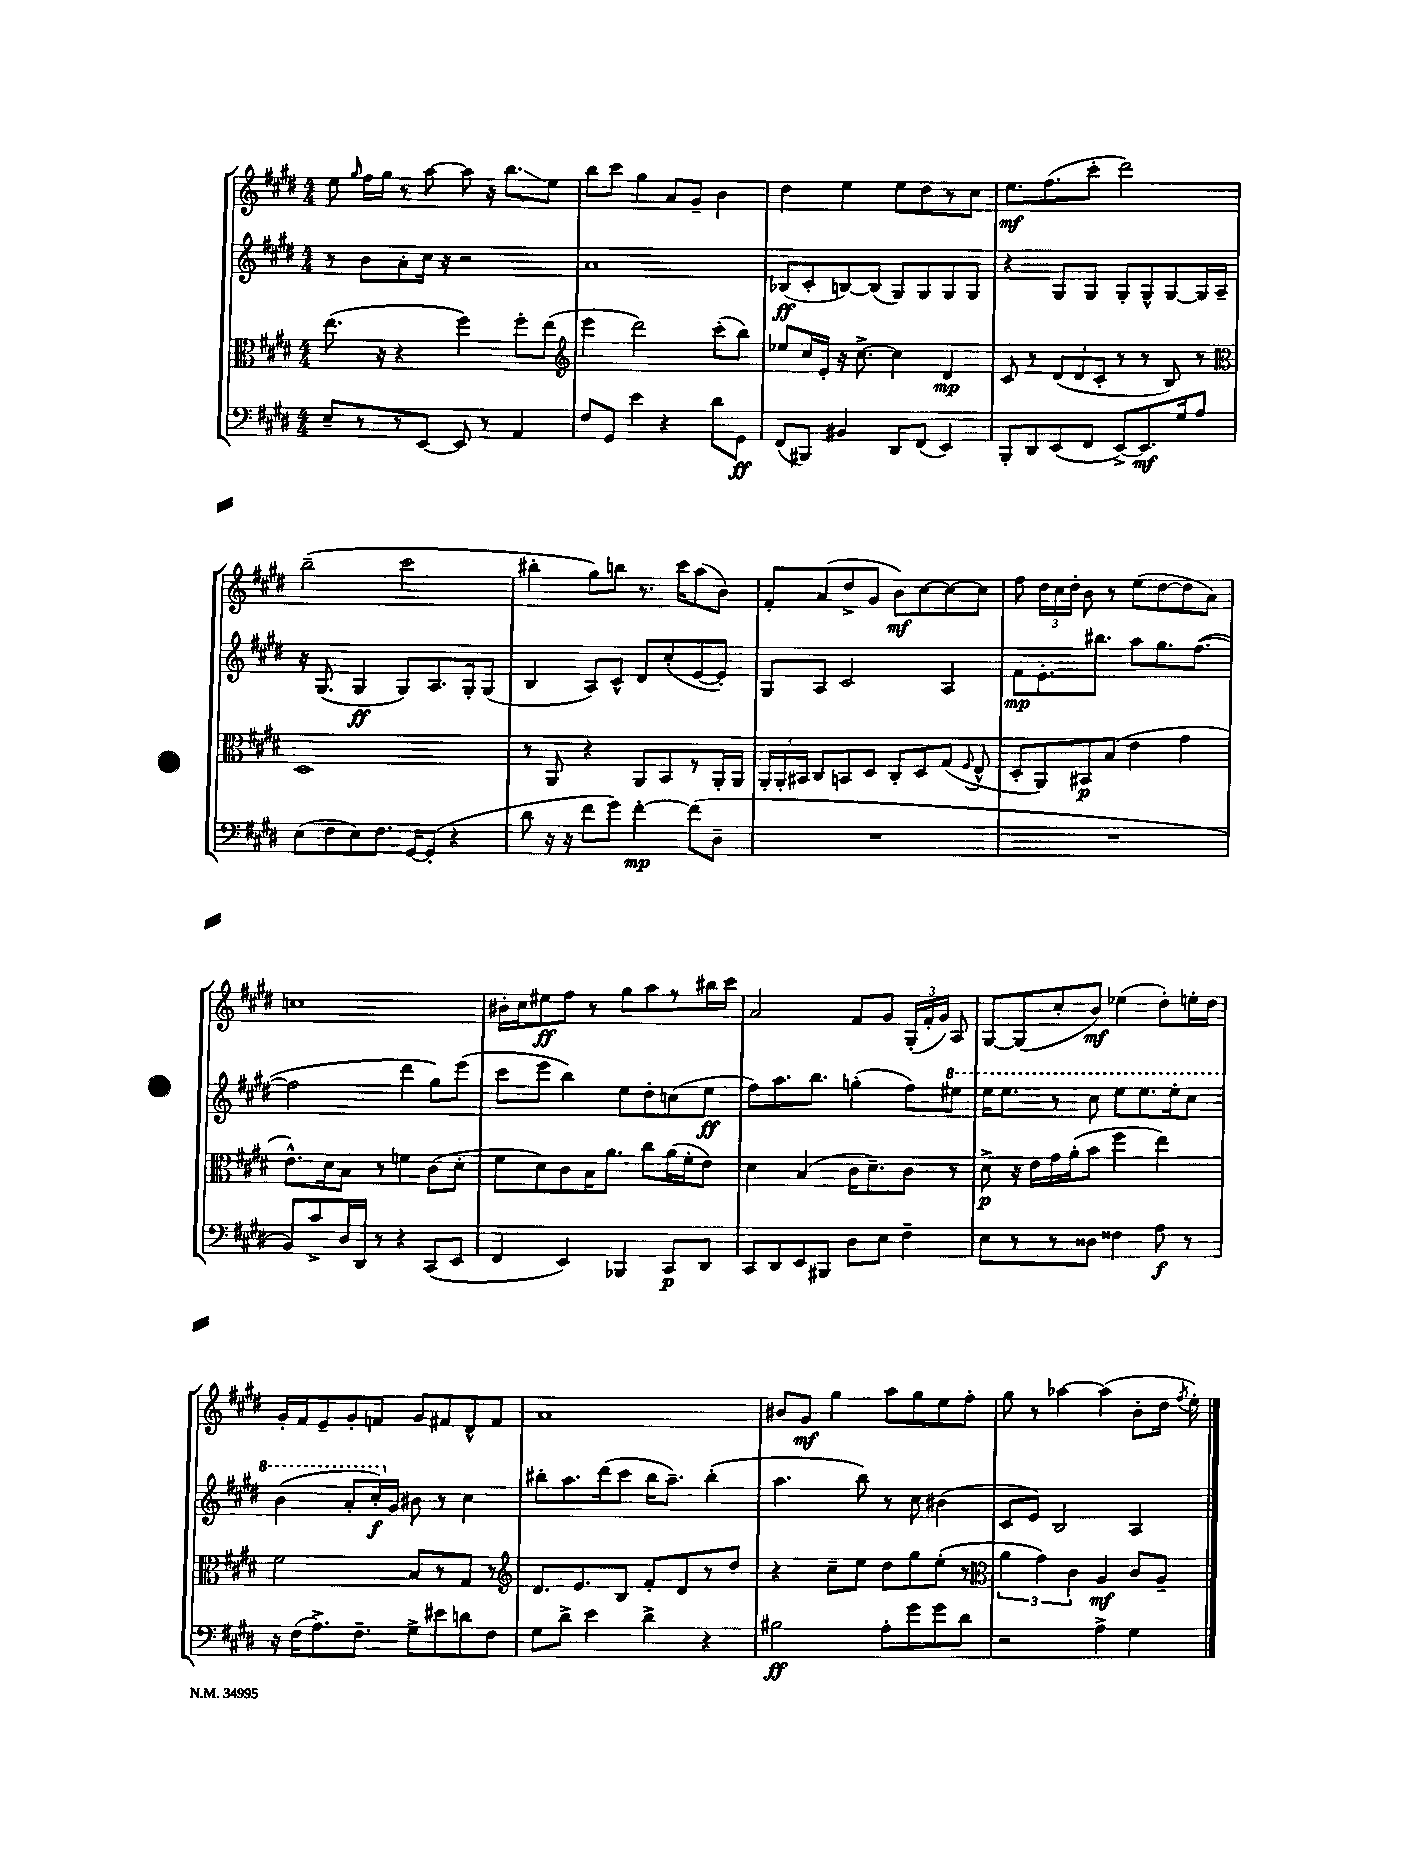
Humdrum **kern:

**kern	**kern	**kern	**kern
*staff4	*staff3	*staff2	*staff1
*clefF4	*clefC3	*clefG2	*clefG2
*k[f#c#g#d#]	*k[f#c#g#d#]	*k[f#c#g#d#]	*k[f#c#g#d#]
*M4/4	*M4/4	*M4/4	*M4/4
8E~	(8.ee	8r	8ee
.	.	.	16qqgg#
8r	.	8b	16ff#
.	16r	.	16gg#
8r	4r	8a'	8r
[8EE	.	16cc#	[8aa
.	.	16r	.
8EE]	4ff#)	2r	8aa]
8r	.	.	16r
.	.	.	8.bb
4AA	8ff#'	.	.
.	(8ee	.	8ee
=	=	=	=
*	*clefG2	*	*
8F#	4eee	1a	8bb
8GG#	.	.	8ccc#
4e	2ddd#)	.	4gg#
4r	.	.	8a
.	.	.	8g#~
8d#	(8ccc#'	.	4b
8GG#	8bb)	.	.
=	=	=	=
(8FF#	8ee-	(8B-	4dd#
8BBB#)	16cc#	8c#'	.
.	16e'	.	.
4BB#	16r	[8B)	4ee
.	[8.cc#^	.	.
.	.	(8B]	.
8DD#	4cc#]	8G#)	8ee
(8FF#	.	8G#	8dd#
4EE)	4d#	8G#	8r
.	.	8G#	8cc#
=	=	=	=
8BBB'	8c#	4r	8.ee
8DD#	8r	.	.
.	.	.	(8.ff#
(8EE	(12d#	8G#	.
.	12d#	.	.
8FF#	.	8G#	8ccc#'
.	12c#'	.	.
[8EE^)	8r	8G#'	2ddd#)
8.EE]	8r	8G#^^	.
.	8B)	[8G#	.
16G#	.	.	.
8A	8r	16G#]	.
.	.	16A~	.
=	=	=	=
*	*clefC3	*	*
(8E	1D#	16r	(2bb~
.	.	(8.G#	.
8F#	.	.	.
8E)	.	4G#	.
8.F#	.	.	.
.	.	8G#)	2ccc#
[16GG#	.	.	.
(8GG#']	.	8.A	.
4r	.	.	.
.	.	16G#'	.
.	.	(8G#	.
=	=	=	=
8d#	8r	4B	4bb#'
16r	8AA	.	.
16r	.	.	.
8f#	4r	8A)	8gg#)
8g#)	.	8c#^^	8bb
[4f#'	8AA	8d#	8.r
.	8BB	(8cc#'	.
.	.	.	16ccc#
(8f#]	8r	[8e	(8aa
8D#~	16AA'	8e'])	8b)
.	16AA	.	.
=	=	=	=
1r	24AA'	8G#	8f#'
.	24AA'	.	.
.	24BB#	.	.
.	8C#	8A	(8a
.	8BB	2c#	8dd#^
.	8D#	.	8g#
.	8C#'	.	8b)
.	8D#	.	[8cc#
.	(8G#	4A	8cc#_
.	8qqF#	.	.
.	8E^^	.	8cc#]
=	=	=	=
1r	8D#'	8f#	8ff#
.	8AA)	8.e'	24dd#
.	.	.	24cc#
.	.	.	24dd#'
.	8BB#	.	8b
.	.	8.bb#	.
.	(8B	.	8r
.	4e	8aa	(8ee
.	.	8.gg#	[8dd#
.	4g#	.	8dd#]
.	.	([8.ff#	.
.	.	.	8a)
=	=	=	=
8BB)	8.e^^)	2ff#]	1cc
8c#^	.	.	.
.	16d#	.	.
16D#	8B	.	.
16DD#	.	.	.
8r	8r	.	.
4r	4f	4ddd#	.
(8CC#	(8c#	8gg#)	.
8EE	8d#'	(8eee	.
=	=	=	=
4FF#	8f#	8ccc#	16b#'
.	.	.	16cc#
.	8d#)	8eee	8ee#
4EE)	8c#	4bb)	8ff#
.	16B	.	8r
.	8.a	.	.
4BBB-	.	8ee	8gg#
.	8cc#	8dd#'	8aa
8CC#	(16a	(8cc	8r
.	16f#'	.	.
8DD#	8e)	8ee	16bb#
.	.	.	16ccc#
=	=	=	=
8CC#	4d#	8ff#)	2a
8DD#	.	8.aa	.
8EE	(4B	.	.
.	.	8.bb	.
8BBB#	.	.	.
8D#	16c#	(4gg'	8f#
.	8.d#~)	.	.
8E	.	.	8g#
4F#~	8c#	8ff#)	(24G#'
.	.	.	24f#'
.	.	.	24g#)
.	8r	8eee#	8A
=	=	=	=
8E	8d#^	16eee	[8G#
.	.	8.eee	.
8r	16r	.	(8G#]
.	16e	.	.
8r	16g#	8r	8cc#'
.	(16a'	.	.
8D##	8b	8ccc#	8b)
4F##	4ff#	8eee	(4ee-
.	.	8.eee	.
8A	4ee)	.	8dd#')
.	.	16eee'	.
8r	.	8ccc#	16ee'
.	.	.	16dd#
=	=	=	=
16r	2f#	(4bb	16g#'
(16F#	.	.	16f#
8.A^)	.	.	8e~
.	.	8aa'	8g#'
8.F#~	.	.	.
.	.	16ccc#')	8f
.	.	16g#	.
8G#^	8B	8b#	8g#
8e#	8r	8r	8f#
8d	8G#	4cc#	8d#^^
8F#	8r	.	8f#
=	=	=	=
*	*clefG2	*	*
8G#	8.d#	8bb#'	1a
8d#^	.	8.aa	.
.	8.e	.	.
4e	.	.	.
.	.	(16ddd#	.
.	8B	8ccc#	.
4d#^	8f#'	16bb#	.
.	.	8.aa~)	.
.	8d#	.	.
4r	8r	(4bb#'	.
.	8dd#	.	.
=	=	=	=
2B#	4r	4.aa	8b#
.	.	.	8g#
.	8cc#~	.	4gg#
.	8ee	8bb)	.
8A'	8dd#	8r	8aa
8g#	8gg#	8cc#	8gg#
8g#	(8ee'	(4b#	8ee
8d#	8r	.	8ff#'
=	=	=	=
*	*clefC3	*	*
2r	6a	8c#	8gg#
.	.	8e)	8r
.	6g#)	.	.
.	.	2B	[4aa-
.	6c#	.	.
4A^	4A	.	(4aa-]
4G#	8c#	4A	8b'
.	8A~	.	16dd#
.	.	.	8qff#
.	.	.	16ee')
==	==	==	==
*-	*-	*-	*-
